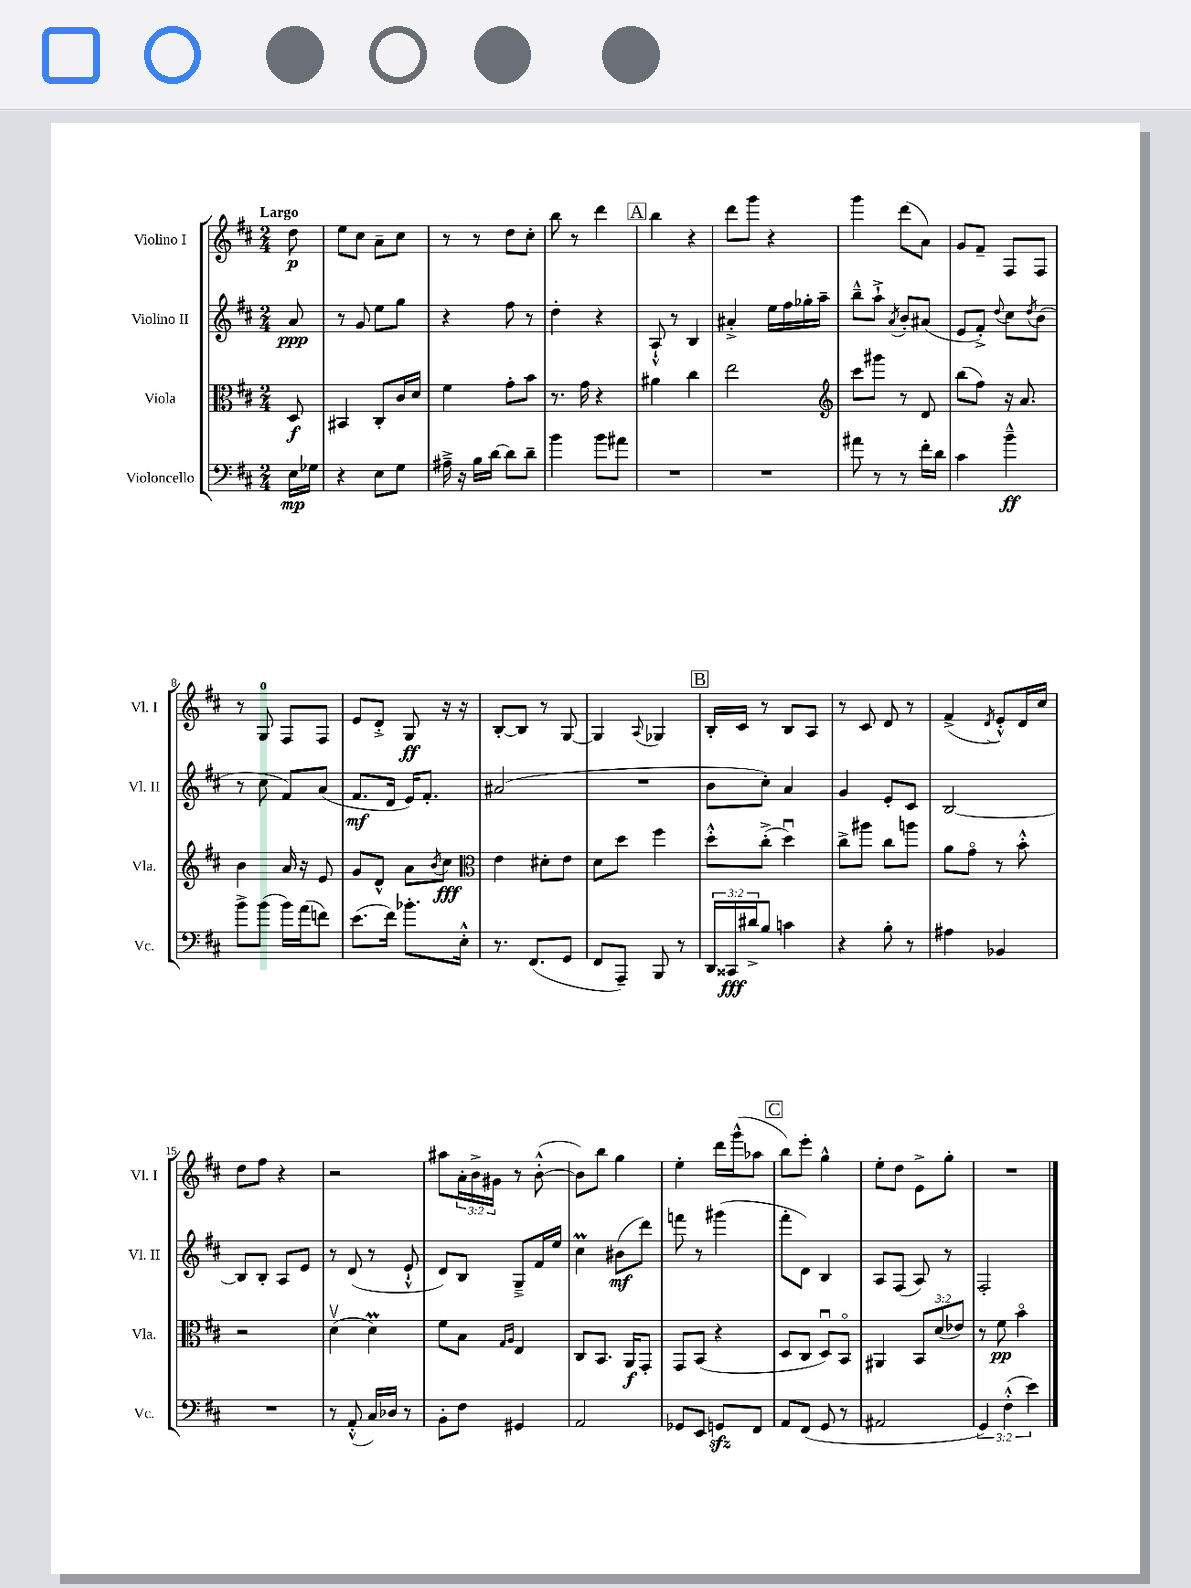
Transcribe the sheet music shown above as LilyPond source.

<<
\new StaffGroup <<
\new Staff = "s0" \with { instrumentName = "Violino I" shortInstrumentName = "Vl. I" } {
    \clef treble \key d \major \numericTimeSignature \time 2/4 \override Staff.TupletNumber.text = #tuplet-number::calc-fraction-text \partial 8 \tempo "Largo"
    d''8\p |
    e''8 cis''8 a'8-- cis''8 |
    r8 r8 d''8 cis''8-. |
    b''8 r8 d'''4 |
    \mark \markup { \box "A" } b''4 r4 |
    d'''8 g'''8 r4 |
    g'''4 d'''8( a'8) |
    g'8 fis'8-- fis8 fis8 |
    r8 g8-0 fis8 fis8 |
    e'8 d'8-.-> g8\ff r16 r16 |
    b8~-. b8 r8 g8~ |
    g4 \appoggiatura { a8 } ges4 |
    \mark \markup { \box "B" } b16-. cis'16 r8 b8 a8 |
    r8 cis'8 d'8 r8 |
    fis'4->( \acciaccatura { d'8 } e'8-.-^) d'16 cis''16 |
    d''8 fis''8 r4 |
    r2 |
    ais''8 \tuplet 3/2 { a'16-. b'16-> gis'16 } r8 b'8~-.-^( |
    b'8) b''8 g''4 |
    e''4-. d'''16 g'''16-^( aes''8 |
    \mark \markup { \box "C" } b''8) e'''8-. g''4-^ |
    e''8-. d''8 e'8-> g''8-. |
    R2 \bar "|." |
}
\new Staff = "s1" \with { instrumentName = "Violino II" shortInstrumentName = "Vl. II" } {
    \clef treble \key d \major \numericTimeSignature \time 2/4 \partial 8
    a'8\ppp |
    r8 g'8 e''8 g''8 |
    r4 fis''8 r8 |
    d''4-. r4 |
    \mark \markup { \box "A" } a8-!-^ r8 b4 |
    ais'4-.-> e''16 fis''16 ges''16-. a''16-- |
    b''8---^ a''8-!-> \acciaccatura { a'8 } b'8-. ais'8( |
    e'8 fis'8-.->) \appoggiatura { d''8 } cis''8 \acciaccatura { d''8 } b'8( |
    r8 cis''8 fis'8) a'8( |
    fis'8.\mf d'16 e'16) fis'8.-. |
    ais'2( |
    R2 |
    \mark \markup { \box "B" } b'8 cis''8-.) a'4 |
    g'4 e'8-. cis'8 |
    b2~ |
    b8 b8-. a8 e'8 |
    r8 d'8( r8 e'8-!-^ |
    d'8) b8 g8---> fis'16 e''16 |
    cis''4\prall bis'8\mf( d'''8) |
    f'''8 r8 gis'''4( |
    \mark \markup { \box "C" } fis'''8-. d'8) b4 |
    a8 fis8( a8) r8 |
    fis2-. \bar "|." |
}
\new Staff = "s2" \with { instrumentName = "Viola" shortInstrumentName = "Vla." } {
    \clef alto \key d \major \numericTimeSignature \time 2/4 \override Staff.TupletNumber.text = #tuplet-number::calc-fraction-text \partial 8
    d8\f |
    bis,4 cis8-. cis'16 d'16 |
    fis'4 g'8-. b'8 |
    r8. g'16 r4 |
    \mark \markup { \box "A" } ais'4 cis''4 |
    e''2 |
    \clef treble cis'''8 gis'''8 r8 d'8 |
    b''8( fis''8) r16 a'8. |
    b'4 a'16 r16 e'8 |
    g'8 d'8-^ a'8 \acciaccatura { b'8 } cis''8\fff |
    \clef alto e'4 dis'8-. e'8 |
    d'8 d''8 fis''4 |
    \mark \markup { \box "B" } d''8-.-^ cis''8-.->( d''4\downbow) |
    cis''8-> ais''8 cis''8 a''8 |
    a'8 g'8\flageolet r8 b'8-.-^ |
    r2 |
    d'4\upbow( d'4\prall) |
    fis'8 b8 \grace { g16 a16 } e4 |
    cis8 b,8. a,16\f g,8-. |
    g,8 b,8( r4 |
    \mark \markup { \box "C" } d8 cis8 d8\downbow) b,8\flageolet |
    ais,4 \tuplet 3/2 { b,8 d'8( ees'8) } |
    r8 fis'8\pp b'4\flageolet \bar "|." |
}
\new Staff = "s3" \with { instrumentName = "Violoncello" shortInstrumentName = "Vc." } {
    \clef bass \key d \major \numericTimeSignature \time 2/4 \override Staff.TupletNumber.text = #tuplet-number::calc-fraction-text \partial 8
    e16\mp ges16 |
    r4 e8 g8 |
    ais16---> r16 b16 d'16~ d'8 d'8-- |
    b'4 b'8 ais'8 |
    \mark \markup { \box "A" } R2 |
    R2 |
    ais'8 r8 r8 fis'16-. d'16 |
    cis'4 b'4---^\ff |
    b'8-> b'8( b'16) a'16( f'8) |
    e'8.( fis'16) bes'8.-. e16-.-^ |
    r8. fis,8.( g,8 |
    fis,8 a,,8--) b,,8 r8 |
    \mark \markup { \box "B" } \tuplet 3/2 { d,16 cisis,16\fff dis'16-> } b8 c'4 |
    r4 b8-. r8 |
    ais4 bes,4 |
    R2 |
    r8 a,8-.-^( cis16) des16 r8 |
    b,8-. fis8 gis,4 |
    a,2 |
    ges,8 e,8 g,8\sfz fis,8 |
    \mark \markup { \box "C" } a,8 fis,8( g,8 r8 |
    ais,2 |
    \tuplet 3/2 { g,4) fis4-.-^( e'4) } \bar "|." |
}
>>
>>
